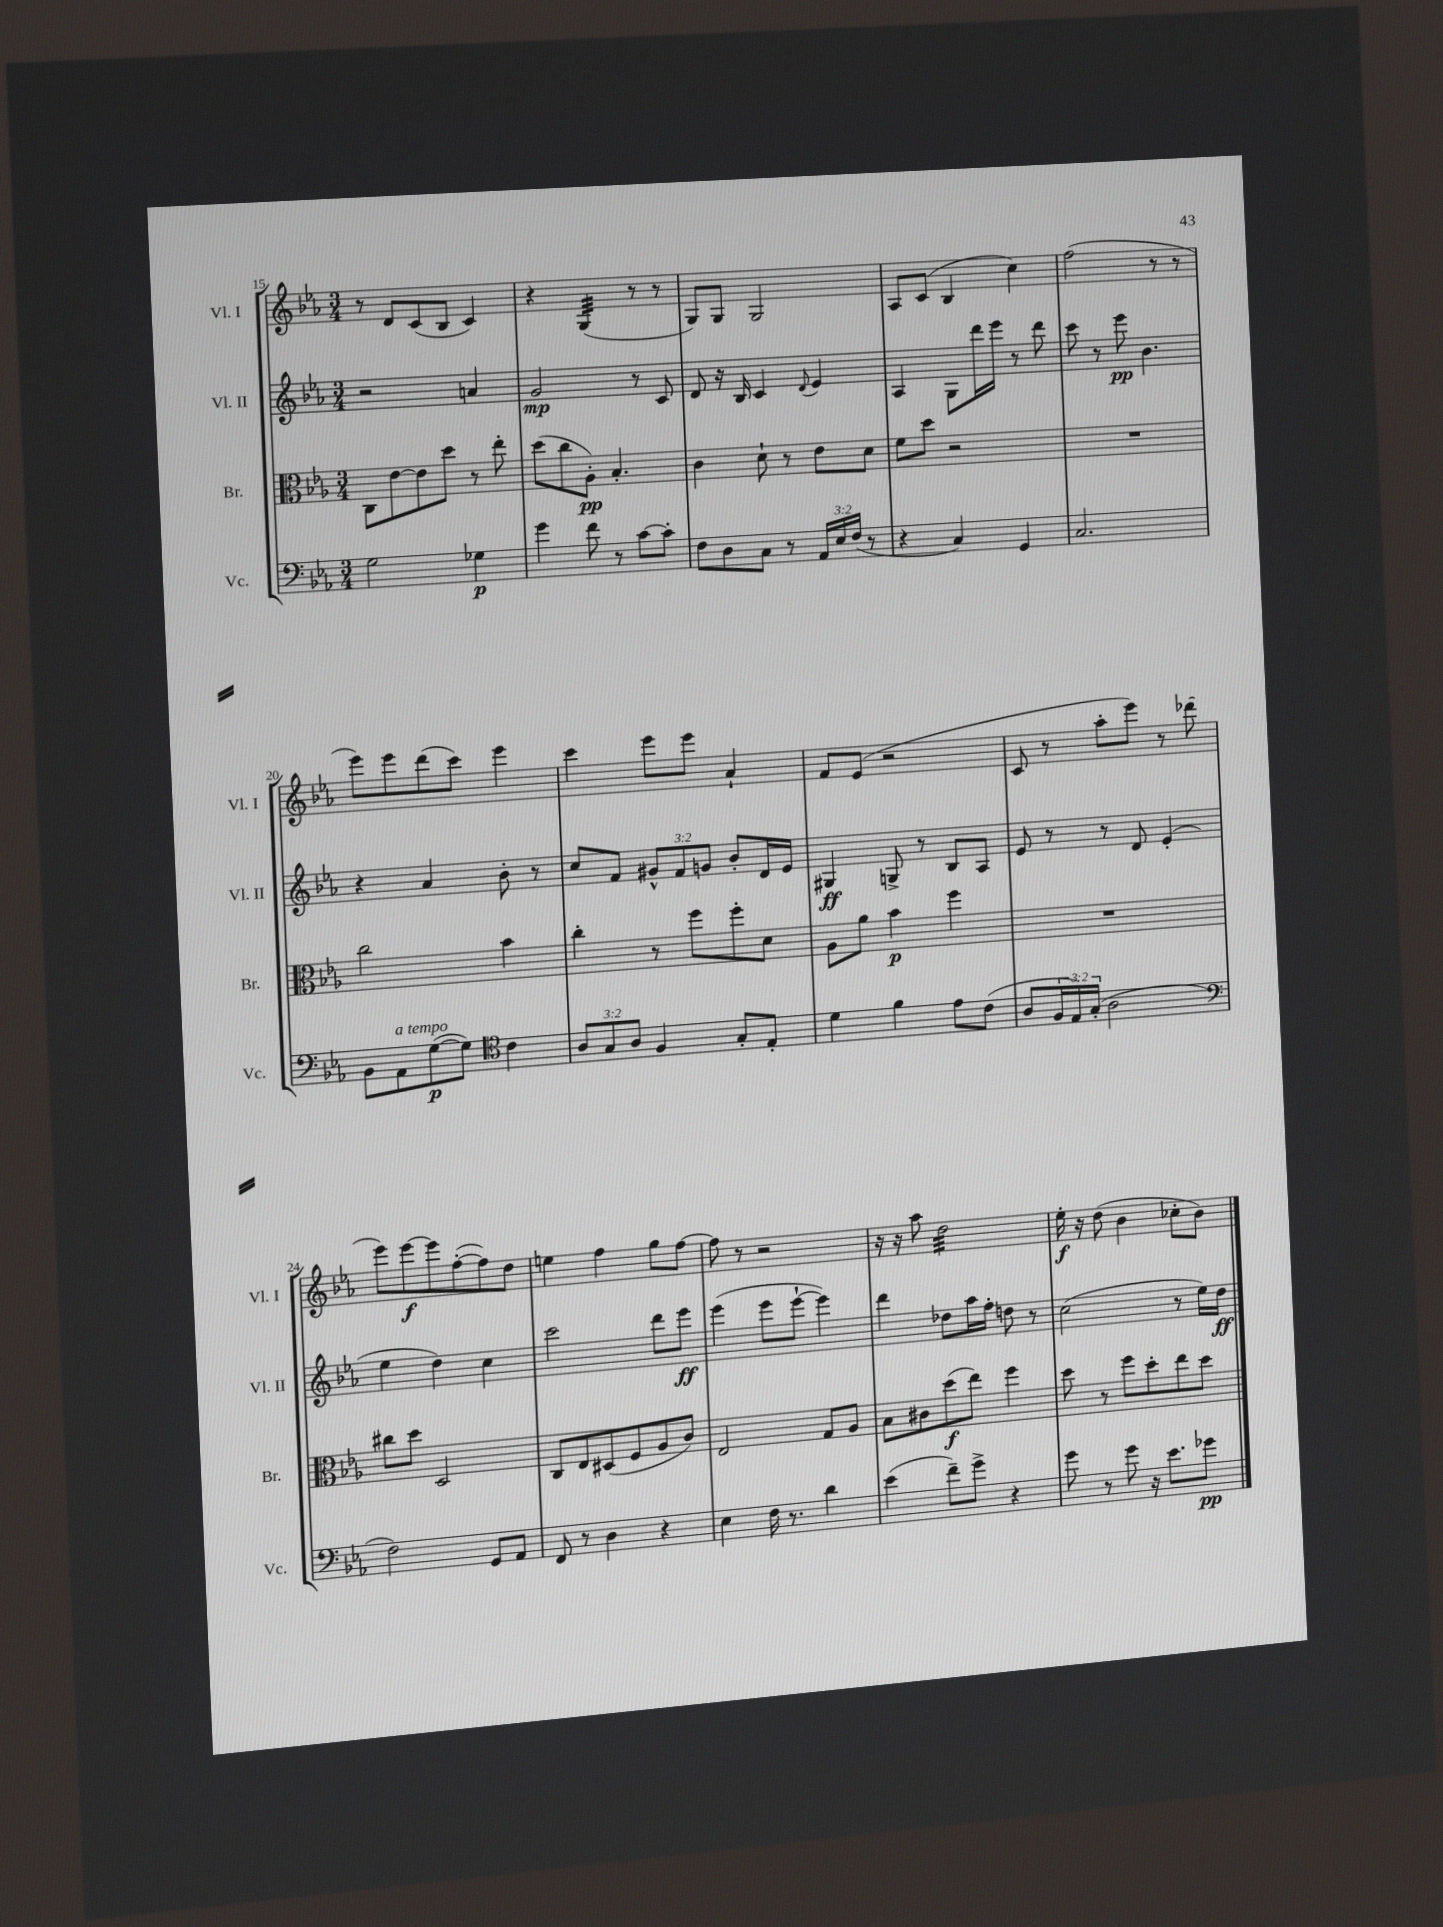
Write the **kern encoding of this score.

**kern	**kern	**kern	**kern
*staff4	*staff3	*staff2	*staff1
*clefF4	*clefC3	*clefG2	*clefG2
*k[b-e-a-]	*k[b-e-a-]	*k[b-e-a-]	*k[b-e-a-]
*M3/4	*M3/4	*M3/4	*M3/4
2G\	8C\L	2r	8r
.	[8e-\	.	8d/L
.	8e-\]	.	(8c/
.	8dd\J	.	8B-/J
4G-\	8r	4a/	4c/)
.	8ee-'\	.	.
=	=	=	=
4g\	(8dd\L	2g/	4r
.	8cc\	.	.
8f\	8A-'\J)	.	(4G/
8r	4.B-'/	.	.
[8c\L	.	8r	8r
8c'\]J	.	8c/	8r
=	=	=	=
8F\L	4c\	8d/	8G/L)
8D\	.	16r	8G/J
.	.	16B-/	.
8C\J	8d`\	4c/	2G/
8r	8r	.	.
.	.	8qqd/	.
24AA-/LL	8e-\L	4e-/	.
24E-/	.	.	.
(24F/JJ	.	.	.
8r	8d\J	.	.
=	=	=	=
4r	8f\L	4A-/	8A-/L
.	8dd\J	.	(8c/J
4C/)	2r	8G\L	4B-/
.	.	16ddd\L	.
.	.	16eee-\JJ	.
4GG/	.	8r	4cc\)
.	.	8ddd\	.
=	=	=	=
2.C/	2.r	8ccc\	(2ff\
.	.	8r	.
.	.	8eee-\	.
.	.	4.b-\	.
.	.	.	8r
.	.	.	8r
=	=	=	=
8BB-\L	2cc\	4r	8eee-\L)
8AA-\	.	.	8eee-\
([8G\	.	4a-/	(8ddd\
8G\]J)	.	.	8ccc\J)
*clefC4	*	*	*
4c\	4b-\	8b-'\	4eee-\
.	.	8r	.
=	=	=	=
12A-/L	4cc'\	8cc/L	4ccc\
12G/	.	.	.
.	.	8f/J	.
12A-/J	.	.	.
4F/	8r	12g#^^/L	8eee-\L
.	.	12f/	.
.	8ff\L	.	8eee-\J
.	.	12g/J	.
8G'/L	8ff'\	8b-'/L	4a-`/
8E-'/J	8d\J	16d/L	.
.	.	16e-/JJ	.
=	=	=	=
4d\	8A-\L	4G#/	8f/L
.	8a-\J	.	(8e-/J
4f\	4b-\	8G^/	2r
.	.	8r	.
8e-\L	4ff\	8B-/L	.
(8c\J	.	8A-/J	.
=	=	=	=
8A-/L	2.r	8e-/	8c/
24F/L	.	8r	8r
24E-/)	.	.	.
(24G'/JJ	.	.	.
2A-\	.	8r	8aa-'\L
.	.	8d/	8eee-\J)
.	.	(4e-'/	8r
.	.	.	(8ddd-\
=	=	=	=
*clefF4	*	*	*
2F\)	8cc#\L	4ee-\	8eee-\L)
.	8dd\J	.	[8eee-\
.	2D/	4dd\)	8eee-\]
.	.	.	([8ff'\
8GG/L	.	4cc\	8ff\])
8AA-/J	.	.	8dd\J
=	=	=	=
8FF/	8C/L	2ccc\	4ee\
8r	8E-/	.	.
4D\	(8D#/	.	4ff\
.	8F/	.	.
4r	8A-/	8ddd\L	8gg\L
.	8c/J)	8eee-\J	[8ff\J
=	=	=	=
4E-\	2E-/	(4eee-\	8ff\]
.	.	.	8r
16F\	.	8eee-\L	2r
8.r	.	.	.
.	.	[8eee-`\J	.
4d\	8G/L	4eee-\])	.
.	8A-/J	.	.
=	=	=	=
(4e-\	8B-\L	4ddd\	16r
.	.	.	16r
.	8c#\	.	8aa-\
8f~\L)	(8dd\	8dd-\L	2dd\
8g^\J	8ee-\J)	16aa-\L	.
.	.	16ff'\JJ	.
4r	4ff\	8dd\	.
.	.	8r	.
=	=	=	=
8g\	8dd\	(2cc\	16ee-'\
.	.	.	16r
8r	8r	.	(8dd\
8g\	8ff\L	.	4b-\
16r	8dd'\	.	.
8.e-\L	.	.	.
.	8ee-\	8r	8cc-'\L
8g-\J	8dd\J	16ee-\LL)	8b-\J)
.	.	16dd\JJ	.
==	==	==	==
*-	*-	*-	*-
